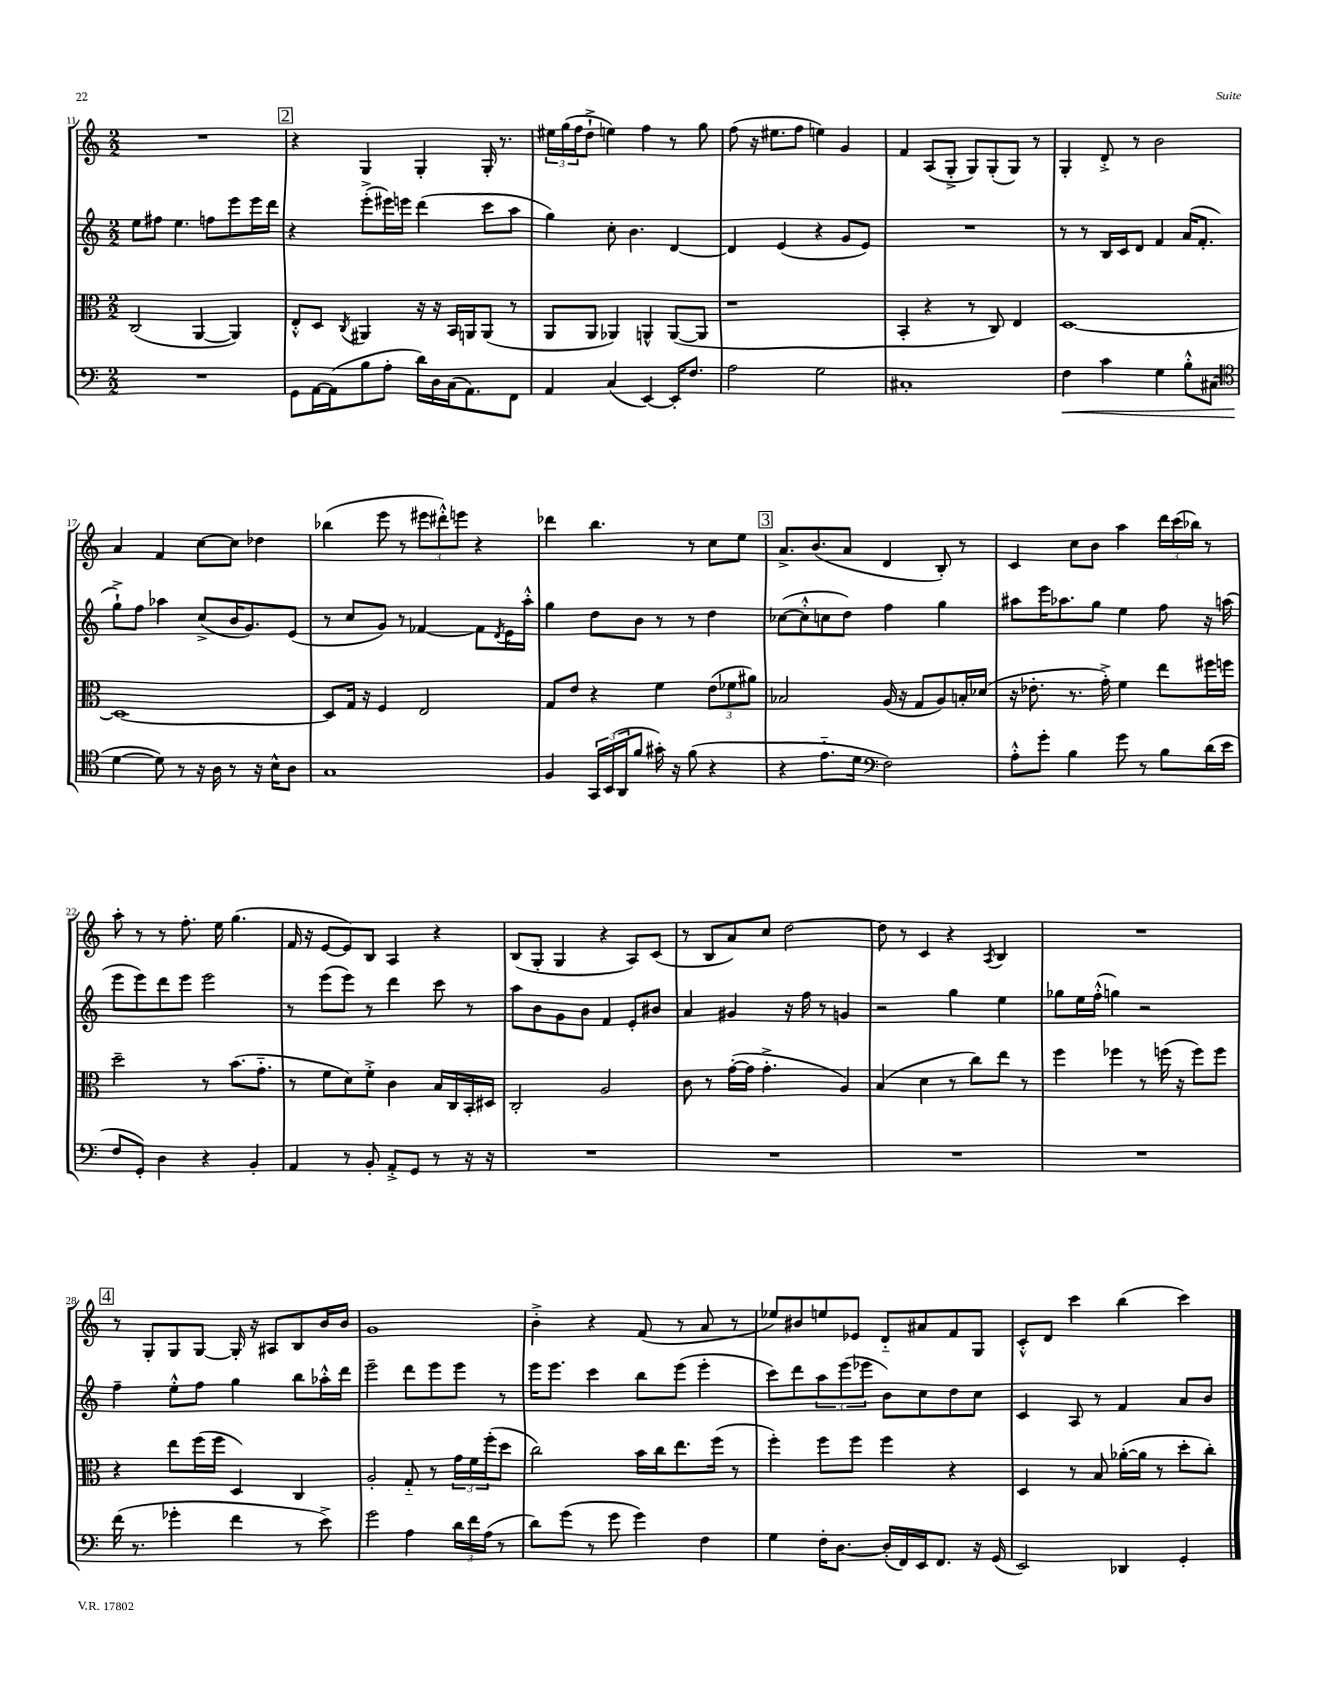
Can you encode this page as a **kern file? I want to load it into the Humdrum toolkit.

**kern	**dynam	**kern	**kern	**kern
*part4	*part4	*part3	*part2	*part1
*staff4	*staff4	*staff3	*staff2	*staff1
*clefF4	*	*clefC3	*clefG2	*clefG2
*k[]	*	*k[]	*k[]	*k[]
*M2/2	*	*M2/2	*M2/2	*M2/2
=11	=11	=11	=11	=11
1r	.	(2C/	8ee\L	1r
.	.	.	8ff#X\J	.
.	.	.	4.ee\	.
.	.	[4AA/	.	.
.	.	.	8ffn\L	.
.	.	4AA/])	8eee\	.
.	.	.	16eee\L	.
.	.	.	16ddd\JJ	.
!!LO:REH:place=s1:t=2
=12	=12	=12	=12	=12
8GG\L	.	8E'^^/L	4r	4r
[16AA\L	.	8D/J	.	.
(16AA\J]	.	.	.	.
.	.	8qC/	.	.
8B\	.	4AA#X/	(8eee'^\L	4G/
8A'\J	.	.	16eee#X\L)	.
.	.	.	16eeen\JJ	.
16d\LL)	.	16r	(4ddd\	4G'/
16D\	.	16r	.	.
(16C\J	.	16BB/LL	.	.
8.AA\)	.	16AAn/J	.	.
.	.	(8AA/J	8ccc\L	16G'/
.	.	.	.	8.r
8FF\J	.	8r	8aa\J	.
=13	=13	=13	=13	=13
4AA/	.	8AA/L	4gg\)	24ee#X\LL
.	.	.	.	(24gg\
.	.	.	.	24ff\J
.	.	8AA/J	.	8dd`^\J
(4C/	.	4AA-X/)	8cc'\	4een\)
.	.	.	4.b\	.
[4EE/)	.	4AAn^^/	.	4ff\
16EE'/KL]	.	([8AA/L	[4d/	8r
8.F/J	.	.	.	.
.	.	8AA/J]	.	8gg\
=14	=14	=14	=14	=14
2A\	.	1r	4d/]	(8ff\
.	.	.	.	16r
.	.	.	.	8.ee#X\L
.	.	.	(4e/	.
.	.	.	.	8ff\J
2G\	.	.	4r	4een\)
.	.	.	8g/L	4g/
.	.	.	8e/J)	.
=15	=15	=15	=15	=15
1C#X'	.	4BB'/	1r	4f/
.	.	4r	.	(8A/L
.	.	.	.	8G'^/J
.	.	8r	.	8G/L)
.	.	8C/)	.	(8G'/
.	.	4E/	.	8G/J)
.	.	.	.	8r
=16	=16	=16	=16	=16
!	!LO:HP:b	!	!	!
4F\	<	[1D	8r	4G'/
.	.	.	8r	.
4c\	.	.	16B/LL	8d'^/
.	.	.	16c/J	.
.	.	.	8d/J	8r
4G\	.	.	4f/	2b\
8B'^^\L	.	.	(16a/KL	.
.	.	.	8.f'/J	.
(8C#X\J	.	.	.	.
!!LO:LB:g=z
=17	=17	=17	=17	=17
*clefC4	*	*	*	*
[4d\	.	1D_	8gg`^\L)	4a/
.	.	.	8ff\J	.
8d\])	[	.	4aa-X\	4f/
8r	.	.	.	.
16r	.	.	(8cc^/L	[8cc\L
16A\	.	.	.	.
8r	.	.	16b/K	8cc\J]
.	.	.	8.g/)	.
16r	.	.	.	4dd-X\
16B^^\KL	.	.	.	.
8A\J	.	.	(8e/J	.
=18	=18	=18	=18	=18
1G	.	8D/L]	8r	(4bb-X\
.	.	16G/Jk	8cc/L	.
.	.	16r	.	.
.	.	4F/	8g/J)	8eee\
.	.	.	8r	8r
.	.	2E/	[4f-X/	12eee#X\L
.	.	.	.	12ddd#X'^^\)
.	.	.	.	12eeen\J
.	.	.	8f-\L]	4r
.	.	.	8qd/	.
.	.	.	16e\L	.
.	.	.	16aa'^^\JJ	.
=19	=19	=19	=19	=19
4F/	.	8G/L	4gg\	4ddd-X\
.	.	8e/J	.	.
24GG/LL	.	4r	8dd\L	4.bb\
(24BB/	.	.	.	.
24AA/J	.	.	.	.
8f/J	.	.	8b\J	.
16g#X'\)	.	4f\	8r	.
16r	.	.	.	.
(8f\	.	.	8r	8r
4r	.	(12e\L	4dd\	8cc\L
.	.	12f-X\	.	.
.	.	.	.	8ee\J
.	.	12a#X\J)	.	.
!!LO:REH:place=s1:t=3
=20	=20	=20	=20	=20
4r	.	2B-X/	([8cc-X\L	8.a^/L
.	.	.	8cc-'^^\]	.
.	.	.	.	(8.b/
8.e\L	.	.	8ccn\	.
.	.	.	8dd\J)	8a/J
16d\Jk	.	.	.	.
*clefF4	*	*	*	*
2F\)	.	(16A/	4ff\	4d/
.	.	16r	.	.
.	.	8G/L	.	.
.	.	8A/)	4gg\	8B'/)
.	.	16Bn'/L	.	8r
.	.	(16d-X/JJ	.	.
=21	=21	=21	=21	=21
8A'^^\L	.	16r	8aa#X\L	4c/
.	.	8.e-X'\	.	.
8g'\J	.	.	16eee\K	.
.	.	.	8.aa-X\	.
4B\	.	8.r	.	8cc\L
.	.	.	8gg\J	8b\J
.	.	16g'^\)	.	.
8g\	.	4f\	4ee\	4aa\
8r	.	.	.	.
8B\L	.	8ee\L	8ff\	24ddd\LL
.	.	.	.	(24ccc\
.	.	.	.	24bb-X\JJ)
(16d\L	.	16ff#X\L	16r	8r
16e\JJ	.	16ffn\JJ	(16aan\	.
!!LO:LB:g=z
=22	=22	=22	=22	=22
8F/L	.	2dd~\	8eee\L	8aa'\
8GG'/J)	.	.	8eee\)	8r
4D\	.	.	8ddd\	8r
.	.	.	8eee\J	8.ff'\
4r	.	8r	2eee\	.
.	.	.	.	16ee\
.	.	(8.b\L	.	(4.gg\
4BB'/	.	.	.	.
.	.	8.g\J	.	.
=23	=23	=23	=23	=23
4AA/	.	8r	8r	16f/
.	.	.	.	16r
.	.	8f\L	(8eee\L	[8e/L
8r	.	8d\)	8eee\J)	8e/])
8BB'/	.	8f'^\J	8r	8B/J
8AA'^/L	.	4c\	4ddd\	4A/
8GG/J	.	.	.	.
8r	.	16B/LL	8ccc\	4r
.	.	16C/	.	.
16r	.	16BB'/	8r	.
16r	.	16D#X/JJ	.	.
=24	=24	=24	=24	=24
1r	.	2C'/	8aa\L	(8B/L
.	.	.	8b\	8G'/J
.	.	.	8g\	4G/
.	.	.	8b\J	.
.	.	2A/	4f/	4r
.	.	.	8e'/L	8A/L)
.	.	.	8b#X/J	(8c/J
=25	=25	=25	=25	=25
1r	.	8c\	4a/	8r
.	.	8r	.	8B/L
.	.	([16g'\LL	4g#X/	8a/)
.	.	16g\JJ]	.	.
.	.	4.g'^\	.	8cc/J
.	.	.	16r	[2dd\
.	.	.	16ff\	.
.	.	.	8r	.
.	.	4A/)	4gn/	.
=26	=26	=26	=26	=26
1r	.	(4B/	2r	8dd\]
.	.	.	.	8r
.	.	4d\	.	4c/
.	.	8r	4gg\	4r
.	.	8cc\L)	.	.
.	.	.	.	8qA/
.	.	8ee\J	4ee\	4B/
.	.	8r	.	.
=27	=27	=27	=27	=27
1r	.	4ff\	8gg-X\L	1r
.	.	.	16ee\L	.
.	.	.	(16ff'^^\JJ	.
.	.	4ff-X\	4ggn\)	.
.	.	8r	2r	.
.	.	(16ffn\	.	.
.	.	16r	.	.
.	.	8ff\L)	.	.
.	.	8ff\J	.	.
!!LO:LB:g=z
!!LO:REH:place=s1:t=4
=28	=28	=28	=28	=28
(16f\	.	4r	4ff~\	8r
8.r	.	.	.	.
.	.	.	.	8G'/L
4g-X'\	.	8ee\L	8ee'^^\L	8G/
.	.	(16ff\L	8ff\J	[8G/J
.	.	16ff\JJ	.	.
4f\	.	4D/)	4gg\	16G'/]
.	.	.	.	16r
.	.	.	.	8A#X/L
8r	.	4C/	8bb\L	8B/
8e^\)	.	.	16aa-X'^^\L	16b/L
.	.	.	16ddd\JJ	16b/JJ
=29	=29	=29	=29	=29
2g\	.	2A'/	2eee~\	1g
4A\	.	8G/	8ddd\L	.
.	.	8r	8eee\	.
24d\LL	.	24g\LL	8eee\J	.
24f\	.	24f\	.	.
(24A\JJ	.	(24ff'\J	.	.
8r	.	8dd\J	8r	.
=30	=30	=30	=30	=30
8d\L)	.	2cc\)	16eee\KL	4b'^\
.	.	.	8.eee\J	.
(8g\J	.	.	.	.
8r	.	.	4ccc\	4r
8g\	.	.	.	.
4g\)	.	16b\LL	8bb\L	(8f/
.	.	16cc\J	.	.
.	.	8.ee\	(8eee\J	8r
4F\	.	.	4eee'\	8a/
.	.	(16ff\Jk	.	.
.	.	8r	.	8r
=31	=31	=31	=31	=31
4G\	.	4ff'\)	8ccc\L)	8ee-X/L)
.	.	.	8ddd\	8b#X/
16F'\KL	.	8ff\L	12aa\	8een/
[8.D\J	.	.	.	.
.	.	.	(12eee\	.
.	.	8ff\J	.	8e-X/J
.	.	.	12eee-X\J	.
(16D'/LL]	.	4ff\	8b\L)	8d/L
16FF/)	.	.	.	.
16EE/J	.	.	8cc\	8a#X/
8.FF/J	.	.	.	.
.	.	4r	8dd\	8f/
16r	.	.	8cc\J	8G/J
(16GG/	.	.	.	.
=32	=32	=32	=32	=32
2EE/)	.	4D/	4c/	8c'^^/L
.	.	.	.	8d/J
.	.	8r	8A/	4ccc\
.	.	8B/	8r	.
4DD-X/	.	([16a-X'\LL	4f/	(4bb\
.	.	16a-\JJ]	.	.
.	.	8r	.	.
4GG'/	.	8dd'\L	8a/L	4ccc\)
.	.	8cc'\J)	8b/J	.
==	==	==	==	==
*-	*-	*-	*-	*-
